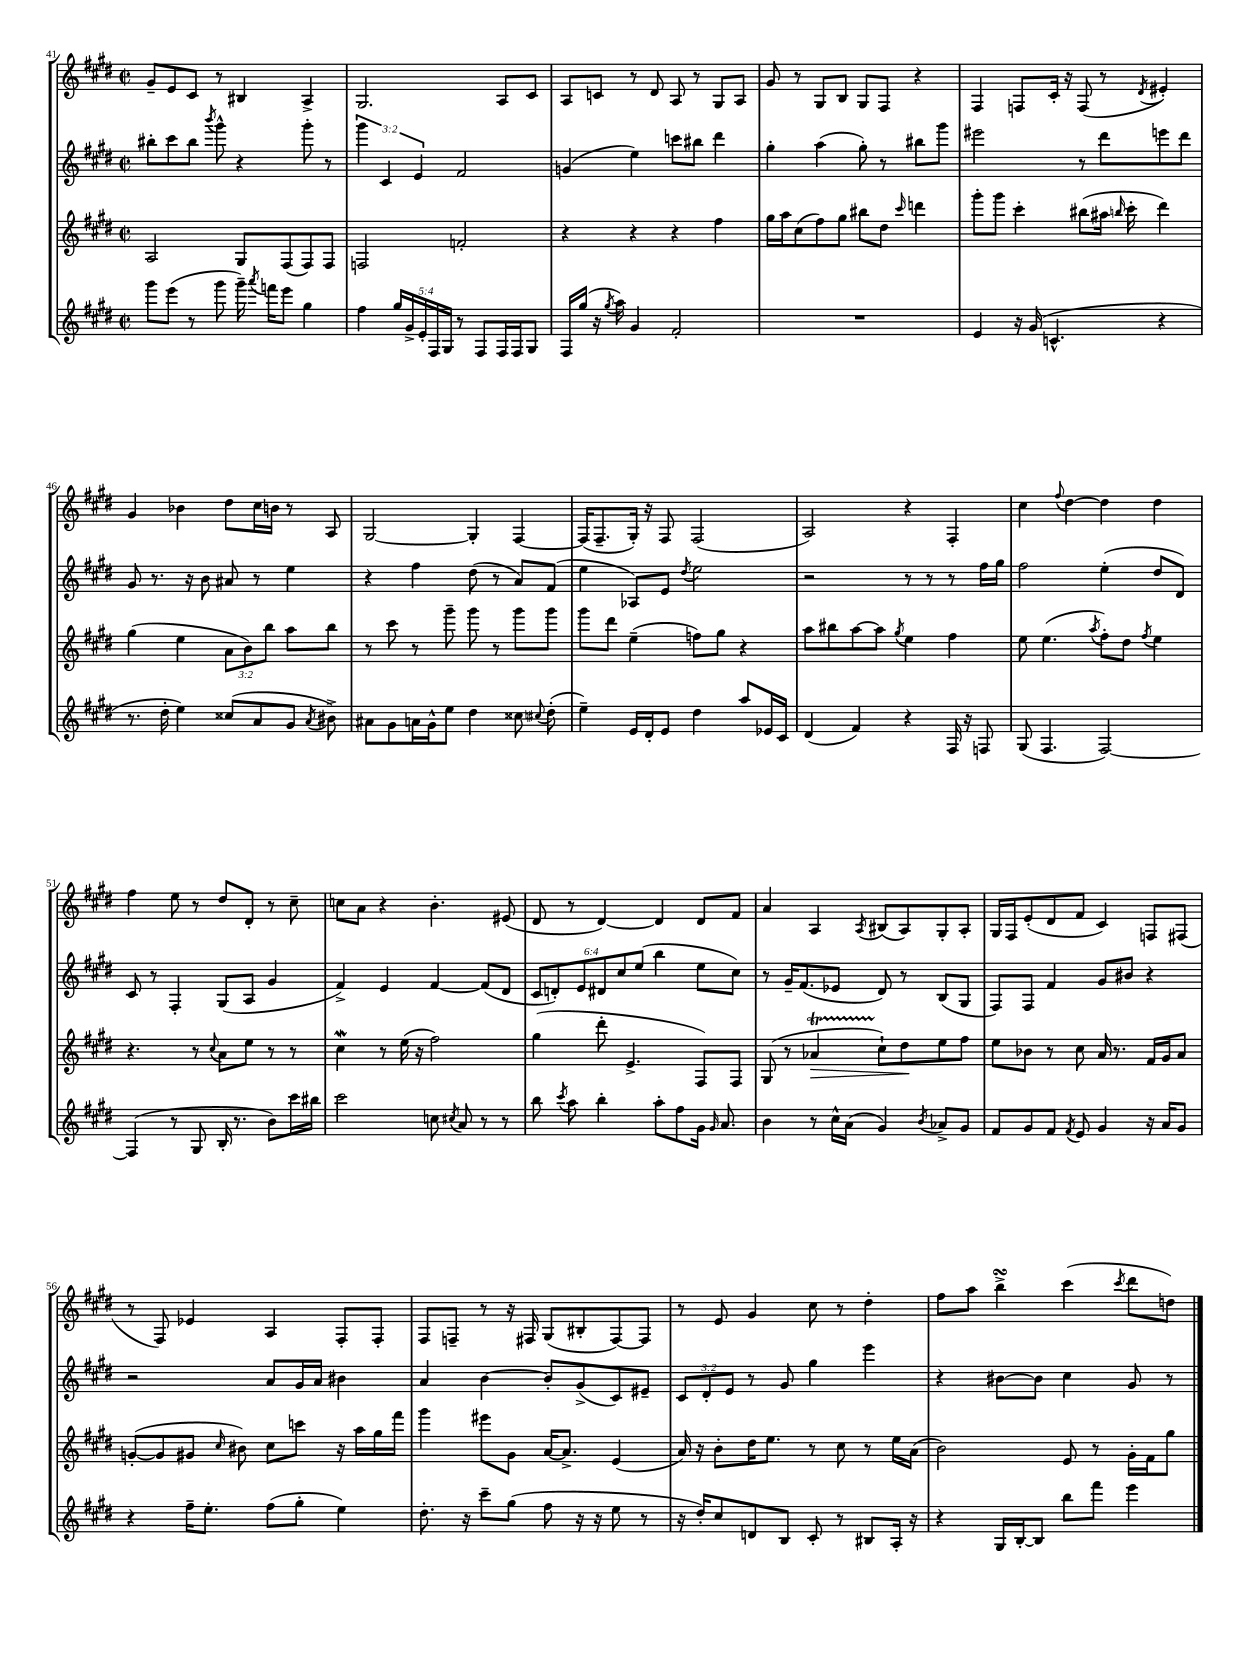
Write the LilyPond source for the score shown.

<<
\new StaffGroup <<
\new Staff = "s0" {
    \clef treble \key e \major \defaultTimeSignature \time 2/2
    \autoBeamOff gis'8[-- e'8 cis'8] r8 bis4 a4-> |
    gis2. a8[ cis'8] |
    a8[ c'8] r8 dis'8 a8 r8 gis8[ a8] |
    gis'8 r8 gis8[ b8] gis8[ fis8] r4 |
    fis4 f8[ cis'16]-. r16 f8( r8 \acciaccatura { dis'8 } eis'4-.) |
    gis'4 bes'4 dis''8[ cis''16 b'16] r8 a8 |
    gis2~ gis4-. fis4~ |
    fis16[( fis8.-- gis16]-.) r16 fis8 fis2( |
    a2) r4 fis4-. |
    cis''4 \appoggiatura { fis''8 } dis''4~ dis''4 dis''4 |
    fis''4 e''8 r8 dis''8[ dis'8]-. r8 cis''8-- |
    c''8[ a'8] r4 b'4.-. eis'8( |
    dis'8 r8 dis'4~) dis'4 dis'8[ fis'8] |
    a'4 a4 \acciaccatura { a8 } bis8[( a8) gis8-. a8]-. |
    gis16[ fis16 e'8-.( dis'8 fis'8] cis'4) f8[ fis8]( |
    r8 fis8) ees'4 a4 fis8[-. fis8]-. |
    fis8[ f8]-- r8 r16 fis16 gis8[( bis8-. fis8~) fis8] |
    r8 e'8 gis'4 cis''8 r8 dis''4-. |
    fis''8[ a''8] b''4->\turn cis'''4( \acciaccatura { cis'''8 } dis'''8[ d''8]) \bar "|." |
}
\new Staff = "s1" {
    \clef treble \key e \major \defaultTimeSignature \time 2/2 \override Staff.TupletNumber.text = #tuplet-number::calc-fraction-text
    \autoBeamOff bis''8[-. cis'''8 bis''8] \acciaccatura { b'''8 } gis'''8-^ r4 gis'''8-. r8 |
    \tuplet 3/2 { gis'''4 cis'4 e'4 } fis'2 |
    g'4( e''4) c'''8[ bis''8] dis'''4 |
    gis''4-. a''4( gis''8-.) r8 bis''8[ gis'''8] |
    eis'''2 r8 dis'''8[ e'''8 dis'''8] |
    gis'8 r8. r16 b'8 ais'8 r8 e''4 |
    r4 fis''4 dis''8( r8 a'8[) fis'8]( |
    e''4 aes8[) e'8] \acciaccatura { dis''8 } e''2 |
    r2 r8 r8 r8 fis''16[ gis''16] |
    fis''2 e''4-.( dis''8[ dis'8]) |
    cis'8 r8 fis4-. gis8[( a8] gis'4 |
    fis'4->) e'4 fis'4~ fis'8[( dis'8] |
    \tuplet 6/4 { cis'8[ d'8-.) e'8 dis'8 cis''8 e''8]( } b''4 e''8[ cis''8]) |
    r8 gis'16[-- fis'8.( ees'8] dis'8) r8 b8[( gis8] |
    fis8[) fis8] fis'4 gis'8[ bis'8] r4 |
    r2 a'8[ gis'16 a'16] bis'4 |
    a'4 b'4~ b'8[-. gis'8->( cis'8) eis'8]-- |
    \tuplet 3/2 { cis'8[ dis'8-. e'8] } r8 gis'8 gis''4 e'''4 |
    r4 bis'8[~ bis'8] cis''4 gis'8 r8 \bar "|." |
}
\new Staff = "s2" {
    \clef treble \key e \major \defaultTimeSignature \time 2/2 \override Staff.TupletNumber.text = #tuplet-number::calc-fraction-text
    \autoBeamOff a2 gis8[ fis8( fis8) fis8] |
    f2 f'2-. |
    r4 r4 r4 fis''4 |
    gis''16[ a''16 cis''8( fis''8) gis''8] bis''8[ dis''8] \grace { cis'''16 } d'''4 |
    gis'''8[-. gis'''8] cis'''4-. bis''8[( ais''16] \grace { b''16 } cis'''16-. dis'''4) |
    gis''4( e''4 \tuplet 3/2 { a'8[ b'8) b''8] } a''8[ b''8] |
    r8 cis'''8 r8 gis'''8-- gis'''8 r8 gis'''8[ gis'''8] |
    gis'''8[ dis'''8] e''4--( f''8[) gis''8] r4 |
    a''8[ bis''8 a''8~ a''8] \acciaccatura { gis''8 } e''4 fis''4 |
    e''8 e''4.( \acciaccatura { a''8 } fis''8[-.) dis''8] \acciaccatura { fis''8 } e''4 |
    r4. r8 \appoggiatura { cis''8 } a'8[ e''8] r8 r8 |
    cis''4\mordent r8 e''16( r16 fis''2) |
    gis''4( dis'''8-. e'4.-> fis8[) fis8] |
    gis8( r8 aes'4\startTrillSpan\> cis''8[-!\stopTrillSpan) dis''8\! e''8 fis''8] |
    e''8[ bes'8] r8 cis''8 a'16 r8. fis'16[ gis'16 a'8] |
    g'8[~-.( g'8 gis'8] \grace { cis''16 } bis'8) cis''8[ c'''8] r16 a''16[ gis''16 fis'''16] |
    gis'''4 eis'''8[ gis'8] a'16[~ a'8.]-> e'4( |
    a'16) r16 b'8[-. dis''16 e''8.] r8 cis''8 r8 e''16[ a'16]( |
    b'2) e'8 r8 gis'16[-. fis'16 gis''8] \bar "|." |
}
\new Staff = "s3" {
    \clef treble \key e \major \defaultTimeSignature \time 2/2 \override Staff.TupletNumber.text = #tuplet-number::calc-fraction-text
    \autoBeamOff gis'''8[ e'''8]( r8 gis'''8 gis'''16--) \acciaccatura { a'''8 } f'''16[ e'''8] gis''4 |
    fis''4 \tuplet 5/4 { gis''16[ gis'16-> e'16-. fis16 gis16] } r8 fis8[ fis16 fis16 gis8] |
    fis16[ gis''16]( r16 \acciaccatura { gis''8 } a''16) gis'4 fis'2-. |
    R1 |
    e'4 r16 gis'16( c'4.-^ r4 |
    r8. dis''16-. e''4) cisis''8[( a'8 gis'8] \acciaccatura { a'8 } bis'8->) |
    ais'8[ gis'8 a'16 gis'16-^ e''8] dis''4 cisis''8 \appoggiatura { cis''8 } dis''8-.( |
    e''4--) e'16[ dis'16-. e'8] dis''4 a''8[ ees'16 cis'16] |
    dis'4( fis'4) r4 fis16 r16 f8 |
    gis8( fis4. fis2~) |
    fis4( r8 gis8 b16-. r8. b'8[) cis'''16 bis''16] |
    cis'''2 c''8 \acciaccatura { cis''8 } a'8 r8 r8 |
    b''8 \acciaccatura { cis'''8 } a''8 b''4-. a''8[-. fis''8 gis'16] \grace { gis'16 } a'8. |
    b'4 r8 cis''16[-^ a'16]( gis'4) \acciaccatura { b'8 } aes'8[-> gis'8] |
    fis'8[ gis'8 fis'8] \acciaccatura { fis'8 } e'8 gis'4 r16 a'16[ gis'8] |
    r4 fis''16[-- e''8.]-. fis''8[( gis''8]-. e''4) |
    dis''8.-. r16 cis'''8[-- gis''8]( fis''8 r16 r16 e''8 r8 |
    r16 dis''16[-.) cis''8 d'8 b8] cis'8-. r8 bis8[ a16]-. r16 |
    r4 gis16[ b16~-. b8] b''8[ fis'''8] e'''4 \bar "|." |
}
>>
>>
\layout { \context { \Score currentBarNumber = #41 } }
